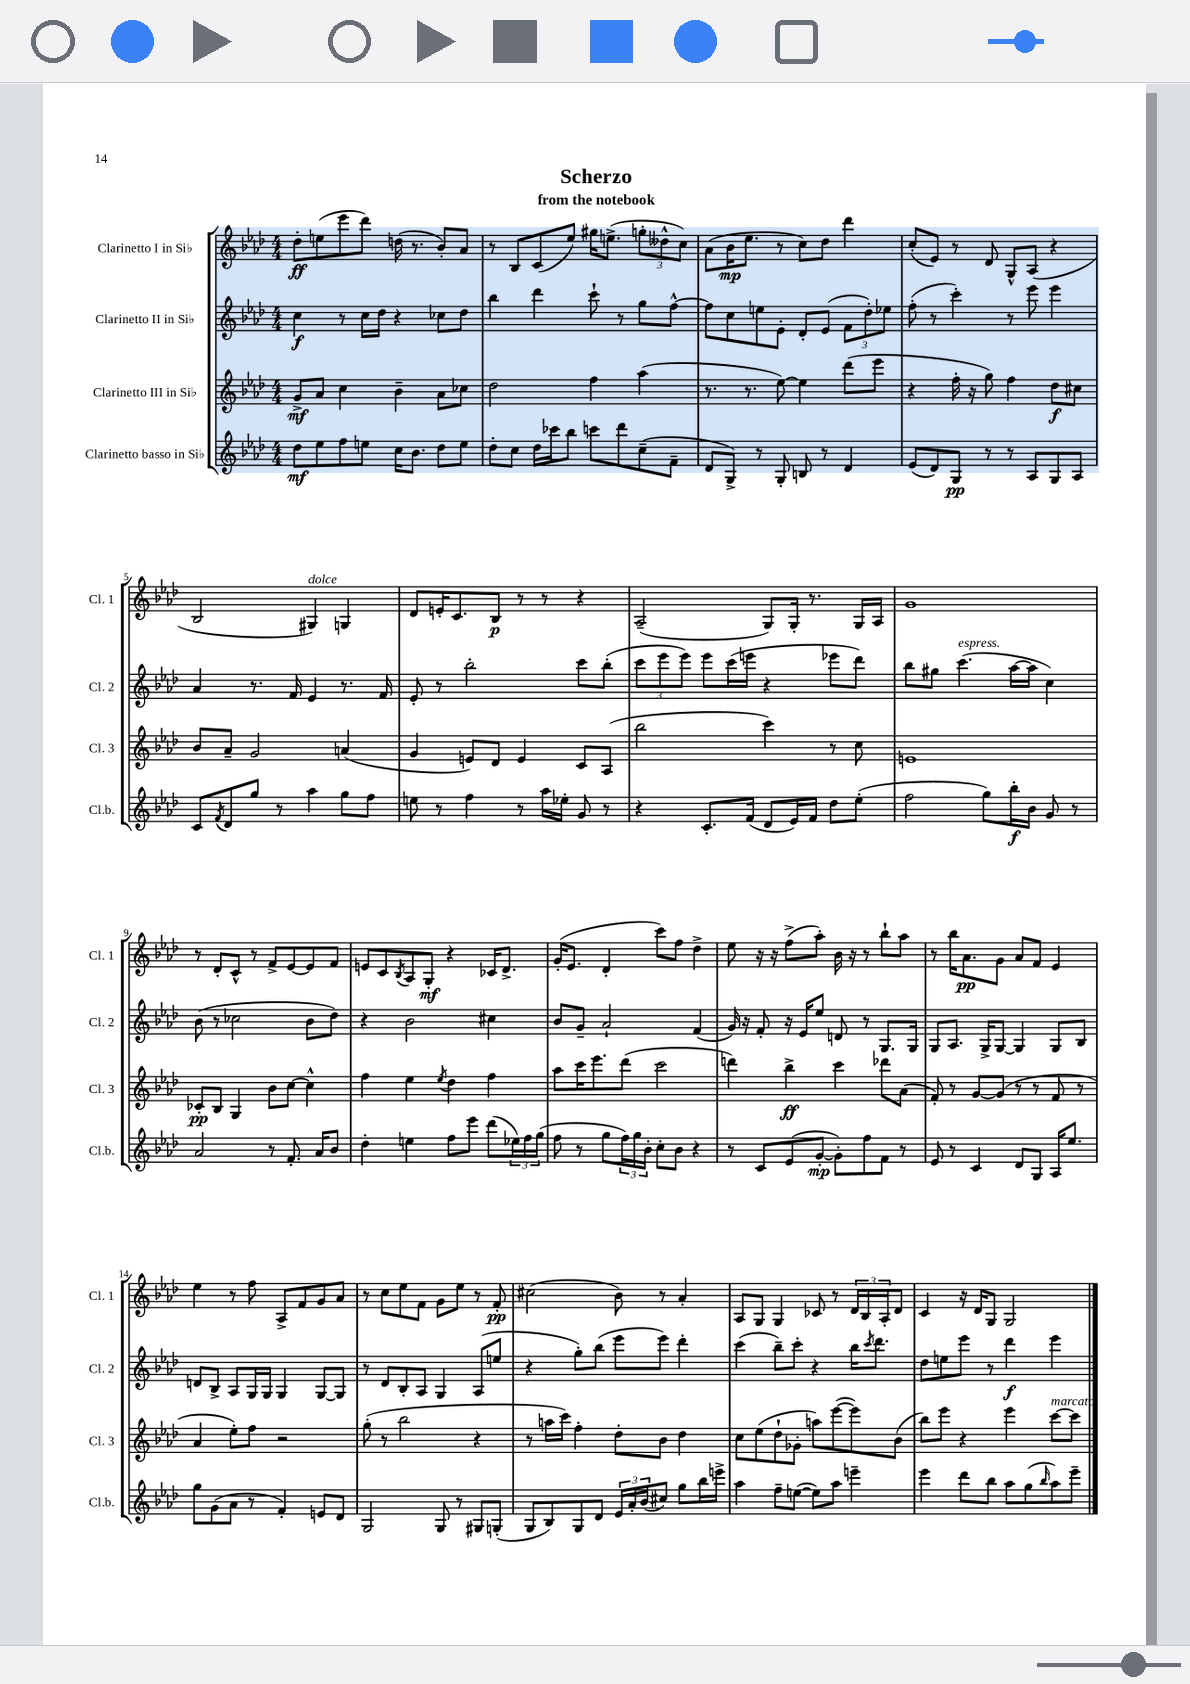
\header { title = "Scherzo" subtitle = "from the notebook" }
<<
\new StaffGroup <<
\new Staff = "s0" \with { instrumentName = "Clarinetto I in Sib" shortInstrumentName = "Cl. 1" } {
    \clef treble \key aes \major \numericTimeSignature \time 4/4
    des''8-.\ff e''8( ees'''8 des'''8) d''16( r8. bes'8-.) aes'8 |
    r8 bes8 c'8( ees''8) gis''16 e''8.->( \tuplet 3/2 { g''8-. deses''8-^ c''8) } |
    aes'8( bes'16\mp ees''8. r8 c''8) des''8 des'''4 |
    c''8-.( ees'8) r8 des'8 g8-^ aes8( r4 |
    bes2 gis4^\markup { \italic "dolce" }) g4 |
    des'8 e'16-. c'8. bes8\p r8 r8 r4 |
    aes2--( g8) g16-. r8. g16 aes16 |
    g'1 |
    r8 des'8-. c'8-^ r8 f'8-> ees'8~ ees'8 f'8 |
    e'8 c'8 \acciaccatura { bes8 } aes8 g8-.\mf r4 ces'16 des'8.-> |
    g'16-.( ees'8. des'4-. c'''8) f''8 des''4-> |
    ees''8 r16 r16 f''8->( aes''8-.) bes'16 r16 r8 bes''8-! aes''8 |
    r8 bes''16 aes'8.\pp g'8 aes'8 f'8 ees'4 |
    ees''4 r8 f''8 aes8-> f'8 g'8 aes'8 |
    r8 c''8 ees''8 f'8 g'8 ees''8 r8 f'8-.\pp |
    cis''2( bes'8) r8 aes'4-. |
    aes8 g8 g4 ces'8 r8 \tuplet 3/2 { des'16 bes16 aes16-. } des'8 |
    c'4 r16 des'16 g8 g2 \bar "|." |
}
\new Staff = "s1" \with { instrumentName = "Clarinetto II in Sib" shortInstrumentName = "Cl. 2" } {
    \clef treble \key aes \major \numericTimeSignature \time 4/4
    c''4\f r8 c''16 des''16 r4 ces''8 des''8 |
    bes''4 des'''4 c'''8-! r8 g''8 f''8~-^ |
    f''8 c''8 e''8 ees'8-. des'8-. ees'8( \tuplet 3/2 { f'8 des''8-.) ees''8 } |
    f''8-.( r8 c'''4-.) r8 ees'''8 ees'''4 |
    aes'4 r8. f'16 ees'4 r8. f'16 |
    ees'8-. r8 bes''2-. c'''8 bes''8-.( |
    \tuplet 3/2 { c'''8 ees'''8 ees'''8) } ees'''8 c'''16( e'''16 r4 ees'''8 des'''8) |
    bes''8 gis''8 c'''4.^\markup { \italic "espress." }( aes''16~ aes''16 c''4) |
    bes'8( r8 ces''2 bes'8 des''8) |
    r4 bes'2 cis''4 |
    bes'8 g'8-- aes'2-! f'4( |
    g'16) r16 f'8-. r16 ees'16 ees''8 d'8 r8 g8. g16 |
    g8 aes8. g16-> g8~ g4 g8 bes8 |
    d'8 bes8-> aes8 g16 g16 g4 g8~ g8 |
    r8 des'8 bes8-. aes8 g4 aes8( e''8 |
    r4 g''8-.) bes''8( ees'''8 ees'''8) des'''4-. |
    c'''4( bes''8--) c'''8-. r4 bes''16 \acciaccatura { c'''8 } des'''8. |
    des''8 e''8 ees'''8 r8 des'''4\f ees'''4 \bar "|." |
}
\new Staff = "s2" \with { instrumentName = "Clarinetto III in Sib" shortInstrumentName = "Cl. 3" } {
    \clef treble \key aes \major \numericTimeSignature \time 4/4
    g'8->\mf aes'8 c''4 bes'4-- aes'8 ces''8 |
    des''2 f''4 aes''4( |
    r8. r8. ees''8~) ees''4 des'''8( ees'''8 |
    r4 f''16-. r16 g''8) f''4 des''8\f cis''8 |
    bes'8 aes'8-- g'2 a'4( |
    g'4 e'8) des'8 e'4 c'8 aes8( |
    bes''2 c'''4) r8 c''8 |
    e'1 |
    ces'8-.\pp bes8 g4 bes'8 c''8~ c''4-^ |
    f''4 ees''4 \acciaccatura { ees''8 } des''4 f''4 |
    aes''8 c'''16 ees'''8. des'''8( c'''2 |
    d'''4) bes''4->\ff c'''4 des'''8 aes'8( |
    f'8-.) r8 g'8~ g'8( r8 r8 f'8 r8 |
    aes'4 ees''8-.) f''8 r2 |
    g''8-.( r8 bes''2 r4 |
    r8 a''16 c'''16) f''4-. des''8-. bes'8 des''4 |
    c''8 ees''8( des''8-! ges'8-. a''8) ees'''8~( ees'''8) bes'8( |
    bes''8) ees'''8 r4 ees'''4 c'''8~^\markup { \italic "marcato" } c'''8 \bar "|." |
}
\new Staff = "s3" \with { instrumentName = "Clarinetto basso in Sib" shortInstrumentName = "Cl.b." } {
    \clef treble \key aes \major \numericTimeSignature \time 4/4
    des''8\mf ees''8 f''8 e''8 c''16 bes'8. des''8 e''8 |
    des''8-. c''8 des''16 ces'''16 bes''8 c'''8 des'''8 c''8--( f'8-- |
    des'8 g8->) r8 g8-. b8 r8 des'4 |
    ees'8( des'8) g8\pp r8 r8 aes8 g8 aes8 |
    c'8 \acciaccatura { f'8 } des'8 g''8 r8 aes''4 g''8 f''8 |
    e''8 r8 f''4 r8 aes''16 ees''16-. g'8 r8 |
    r4 c'8.-. f'16( des'8 ees'16) f'16 des''8 ees''8-.( |
    f''2 g''8) bes''16-.\f bes'16 g'8 r8 |
    aes'2 r8 f'8.-. aes'16 bes'8 |
    des''4-. e''4 f''8 ees'''8 des'''8( \tuplet 3/2 { ees''16) f''16 g''16( } |
    f''8 r8 g''8 \tuplet 3/2 { f''16) g''16 bes'16-. } c''8-. bes'8 r4 |
    r8 c'8 ees'8( g'8~-.\mp g'8-.) f''8 f'8 r8 |
    ees'8 r8 c'4 des'8 g8 aes16 ees''8. |
    g''8 g'8( aes'8 r8 f'4-.) e'8 des'8 |
    g2 g8 r8 gis8 g8-.( |
    g8 bes8) g8 des'8 \tuplet 3/2 { ees'16 aes'16-. bes'16( } cis''8) g''8 bes''16 e'''16-> |
    aes''4 f''8-- e''8~( e''8) aes''8 e'''4-- |
    ees'''4 des'''8 bes''8 aes''8 g''8( \grace { bes''16 } aes''8) ees'''8-- \bar "|." |
}
>>
>>
